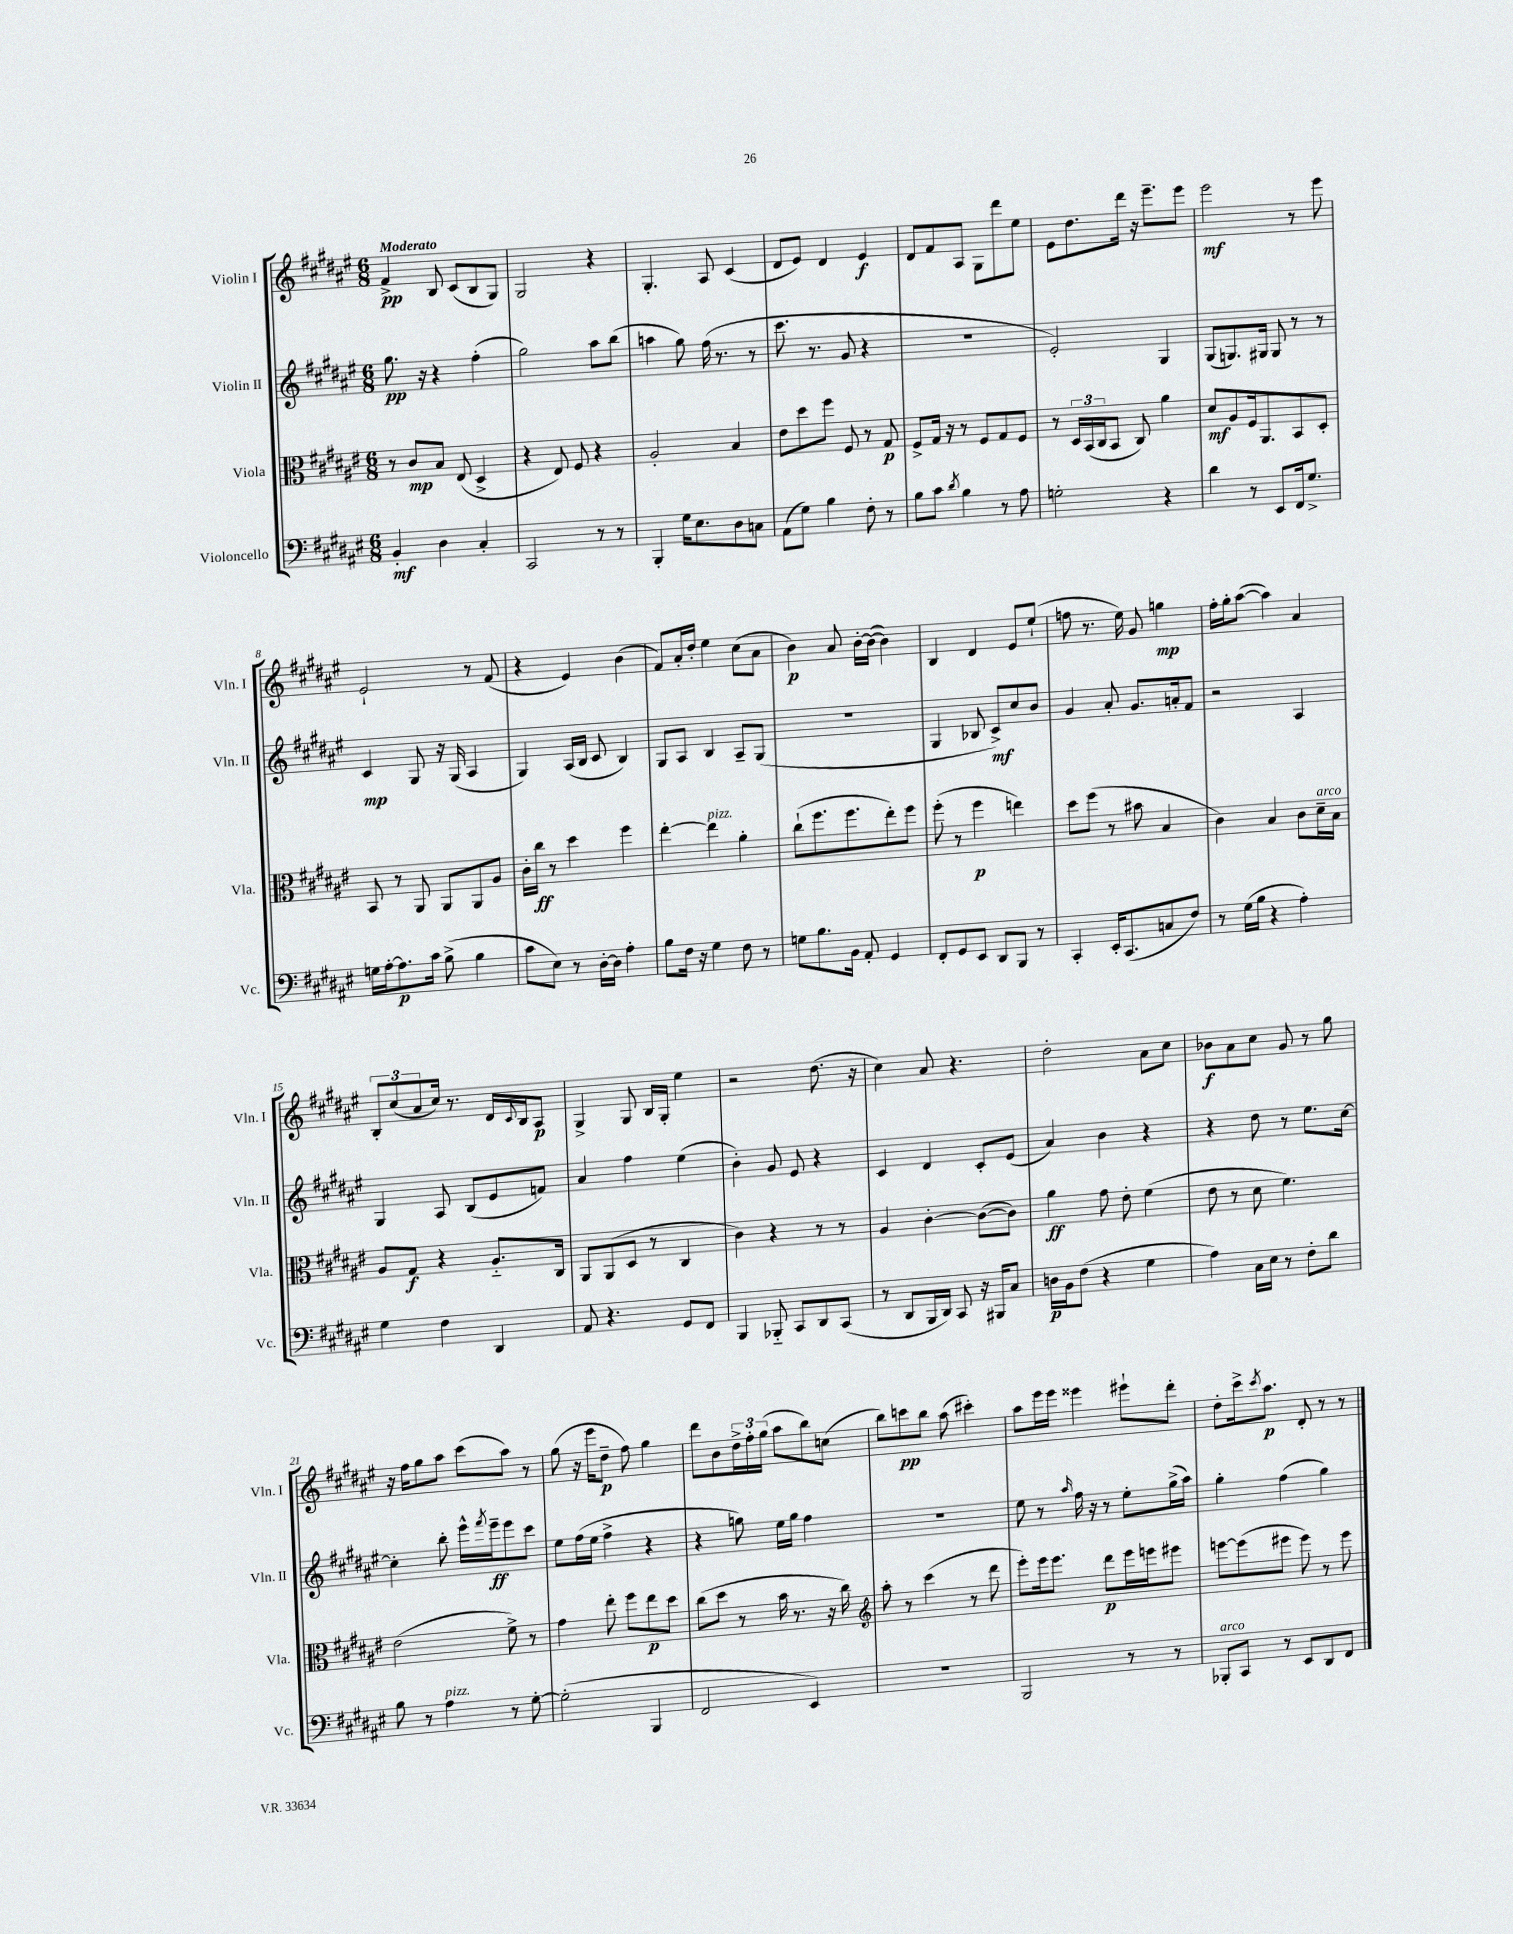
<<
\new StaffGroup <<
\new Staff = "s0" \with { instrumentName = "Violin I" shortInstrumentName = "Vln. I" } {
    \clef treble \key fis \major \numericTimeSignature \time 6/8 \tempo "Moderato"
    fis'4->\pp b8 cis'8( b8 gis8) |
    gis2 r4 |
    gis4.-. ais8 cis'4( |
    dis'8 eis'8) dis'4 eis'4\f |
    dis'8 fis'8 ais8 gis8 dis'''8 eis''8 |
    eis'8 dis''8. dis'''16 r16 eis'''8.-- eis'''8 |
    eis'''2\mf r8 eis'''8 |
    eis'2-! r8 fis'8( |
    r4 eis'4) b'4( |
    fis'8) ais'16-. dis''16-. eis''4 cis''8( ais'8 |
    b'4\p) ais'8 b'16~-. b'16~( b'4) |
    b4 dis'4 eis'8 eis''8-!( |
    f''8 r8. eis''16) gis'8 g''4\mp |
    fis''16-. gis''16-. ais''8~( ais''4) ais'4 |
    \tuplet 3/2 { b8-. cis''8( ais'8 } cis''16) r8. dis'16 \appoggiatura { cis'8 } b16 ais8\p |
    gis4-> gis8 b16 gis16-. eis''4 |
    r2 dis''8.( r16 |
    cis''4) ais'8 r4. |
    dis''2-. ais'8 cis''8 |
    bes'8\f ais'8 cis''8 gis'8 r8 gis''8 |
    r16 fis''16 gis''8 ais''8 cis'''8( ais''8) r8 |
    gis''8( r16 eis'''16 dis''8--\p fis''8) gis''4 |
    dis'''8 b'8 \tuplet 3/2 { dis''16-> fis''16-. gis''16( } ais''8 b''8) c''8( |
    b''8) c'''8\pp b''8 ais''8( cis'''4-.) |
    ais''8 eis'''16 eis'''16 eisis'''4 eis'''8-! dis'''8-. |
    dis''8-. cis'''16-> \acciaccatura { cis'''8 } ais''8.\p dis'8-. r8 r8 \bar "|." |
}
\new Staff = "s1" \with { instrumentName = "Violin II" shortInstrumentName = "Vln. II" } {
    \clef treble \key fis \major \numericTimeSignature \time 6/8
    gis''8.\pp r16 r4 fis''4-.( |
    gis''2) ais''8 b''8( |
    a''4 gis''8) fis''16( r8. r8 |
    cis'''8. r8. gis'8 r4 |
    R2. |
    eis'2-.) gis4 |
    gis8( g8.) gis16 gis8 r8 r8 |
    cis'4\mp gis8 r16 gis16( ais4 |
    gis4) ais16( b16 cis'8 b4) |
    gis8 ais8 b4 ais8-- gis8( |
    R2. |
    gis4 bes8 cis'8->\mf) cis''8 b'8 |
    gis'4 ais'8-. gis'8. a'16-. fis'8 |
    r2 ais4 |
    gis4 ais8 b8( eis'8 f'8) |
    ais'4 fis''4 eis''4( |
    b'4-.) gis'8 eis'8 r4 |
    cis'4 dis'4 cis'8-. eis'8( |
    ais'4) b'4 r4 |
    r4 dis''8 r8 eis''8. cis''16~ |
    cis''4-. b''8-. eis'''16-^ \acciaccatura { fis'''8 } eis'''16--\ff eis'''8 cis'''8 |
    eis''8 fis''16( eis''16 fis''4-> r4 |
    r4 g''8) eis''16 g''16 fis''4 |
    R2. |
    eis''8 r8 \grace { ais''16 } fis''16 r16 r8 eis''8-. gis''16->( ais''16) |
    gis''4-. fis''4( gis''4) \bar "|." |
}
\new Staff = "s2" \with { instrumentName = "Viola" shortInstrumentName = "Vla." } {
    \clef alto \key fis \major \numericTimeSignature \time 6/8
    r8 cis'8\mp b8 eis8( dis4-> |
    r4 eis8) fis8 r4 |
    ais2-. b4 |
    eis'8 dis''8 fis''8 fis8 r8 gis8\p |
    fis8-> gis16 r16 r8 fis8 gis8 fis8 |
    r8 \tuplet 3/2 { dis16 b,16( cis16 } b,8 cis8) ais'4 |
    dis'8\mf ais8 fis16 ais,8. b,8 dis8-. |
    b,8 r8 ais,8 ais,8 ais,8 ais8 |
    cis'16-. cis''16\ff r8 dis''4 fis''4 |
    eis''4~-. eis''4^\markup { \italic "pizz." } ais'4-. |
    cis''8-!( fis''8. fis''8. eis''8-.) fis''8 |
    fis''8-.( r8 fis''4\p e''4) |
    dis''8 fis''8( r8 bis'8 b4 |
    cis'4) b4 cis'8 dis'16--^\markup { \italic "arco" } b16 |
    ais8 gis8\f r4 ais8.-_ cis16 |
    ais,8 ais,8( dis8 r8 cis4 |
    cis'4) r4 r8 r8 |
    ais4 cis'4~-. cis'8~( cis'8) |
    ais'4\ff gis'8 eis'8-. fis'4( |
    eis'8 r8 dis'8 fis'4.) |
    eis'2( fis'8->) r8 |
    gis'4 eis''8-. fis''8 eis''8\p dis''8 |
    cis''8( dis''8 r8 b'16 r8. r16 cis''16) |
    \clef treble ais''8-. r8 cis'''4( r8 dis'''8 |
    eis'''8-.) eis'''16 eis'''8. dis'''8\p eis'''16 e'''16 eis'''8 |
    e'''8~ e'''8( eis'''8 eis'''8) r8 eis'''8 \bar "|." |
}
\new Staff = "s3" \with { instrumentName = "Violoncello" shortInstrumentName = "Vc." } {
    \clef bass \key fis \major \numericTimeSignature \time 6/8
    b,4-.\mf dis4 cis4-. |
    cis,2 r8 r8 |
    b,,4-. gis16 eis8. dis8 c8 |
    ais,8( gis8) b4 fis8-. r8 |
    b8 cis'8 \acciaccatura { dis'8 } b4 r8 ais8 |
    g2-. r4 |
    dis'4 r8 eis,8 fis,16 gis8.-> |
    g16 ais16~-. ais8.\p cis'16 b8->( b4 |
    cis'8 eis8) r8 dis16~-. dis16 ais4-. |
    b8 fis16 r16 gis4 fis8 r8 |
    g8 b8. b,16 ais,8-. gis,4 |
    fis,8-. gis,8 eis,8 dis,8 b,,8 r8 |
    cis,4-. eis,16-. cis,8.( c8 fis8) |
    r8 gis16( b16 r4 ais4-.) |
    gis4 fis4 dis,4 |
    ais,8 r4. gis,8 fis,8 |
    b,,4 bes,,8-_ cis,8 dis,8 cis,8( |
    r8 dis,8 b,,16 dis,16) cis,8 r16 bis,,16 cis8 |
    d16\p b,16 fis8( r4 gis4 |
    ais4) cis16 eis16 r8 fis8-. dis'8 |
    b8 r8 ais4^\markup { \italic "pizz." } r8 gis8~-. |
    gis2-.( b,,4 |
    fis,2 eis,4) |
    R2. |
    b,,2 r8 r8 |
    bes,,8-.^\markup { \italic "arco" } cis,8 r8 eis,8 dis,8 fis,8 \bar "|." |
}
>>
>>
